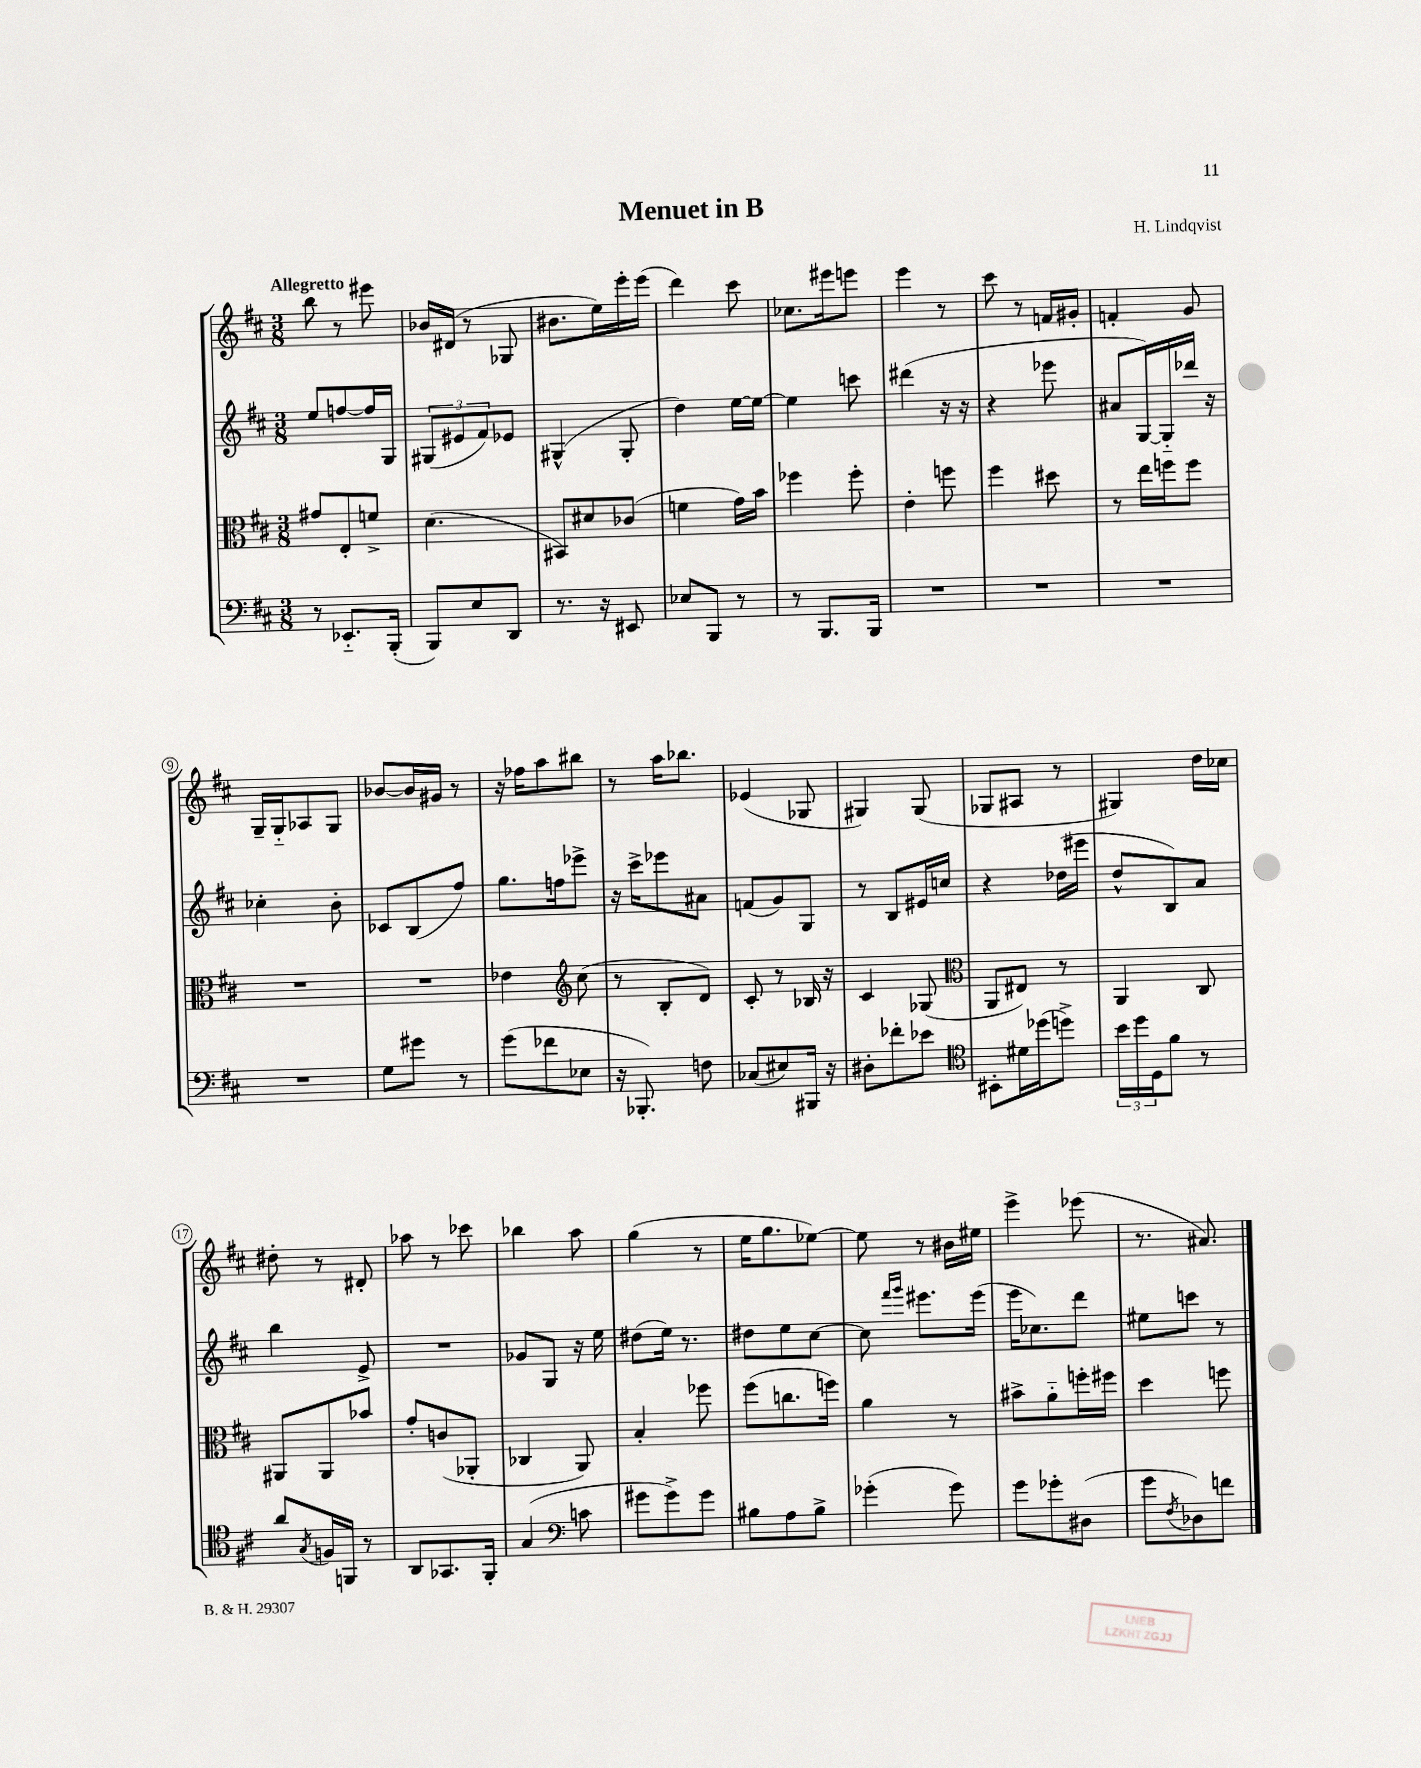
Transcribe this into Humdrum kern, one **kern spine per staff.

**kern	**kern	**kern	**kern
*part4	*part3	*part2	*part1
*staff4	*staff3	*staff2	*staff1
*clefF4	*clefC3	*clefG2	*clefG2
*k[f#c#]	*k[f#c#]	*k[f#c#]	*k[f#c#]
*M3/8	*M3/8	*M3/8	*M3/8
=1	=1	=1	=1
!	!	!	!LO:TX:a:B:t=Allegretto
8r	8g#X/L	8ee/L	8bb\
8.EE-X/L	8E'/	[8ffn/	8r
.	8fn^/J	16ff/L]	8eee#X\
(16BBB'/Jk	.	16G/JJ	.
=2	=2	=2	=2
8BBB/L)	(4.d\	(12G#X/L	16b-X/LL
.	.	.	(16d#X/JJ
.	.	12e#X/	.
8E/	.	.	8r
.	.	12f#/)	.
8DD/J	.	8e-X/J	8G-X/
=3	=3	=3	=3
8.r	8BB#X/L)	(4G#X^^/	8.b#X\L
.	8d#X/	.	.
16r	.	.	16ee\L)
8EE#X/	(8c-X/J	8G#'/	16eee'\
.	.	.	(16eee\JJ
=4	=4	=4	=4
8E-X/L	4fn\	4dd\)	4ddd\)
8BBB/J	.	.	.
8r	16g\LL)	[16ee\LL	8ccc#\
.	16b\JJ	16ee\JJ_	.
=5	=5	=5	=5
8r	4ff-X\	4ee\]	8.cc-X\L
8.BBB/L	.	.	.
.	.	.	16eee#X\k
.	8ff-'\	8cccn\	8eeen\J
16BBB/Jk	.	.	.
=6	=6	=6	=6
4.r	4e'\	(4ddd#X\	4eee\
.	8ffn\	16r	8r
.	.	16r	.
=7	=7	=7	=7
4.r	4ff#\	4r	8ccc#\
.	.	.	8r
.	8dd#X\	8eee-X\	16fn/LL
.	.	.	16g#X'/JJ
=8	=8	=8	=8
4.r	8r	8a#X/L	4fn'/
.	16ee\LL	[16G/L)	.
.	16ffn\J	16G/]	.
.	8ff\J	16ddd-X/JJ	8g/
.	.	16r	.
!!LO:LB:g=z
=9	=9	=9	=9
4.r	4.r	4cc-X'\	16G~/LL
.	.	.	16G/J
.	.	.	8A-X/
.	.	8b'\	8G/J
=10	=10	=10	=10
8G\L	4.r	8c-X/L	[8b-X/L
8g#X\J	.	(8B/	16b-/L]
.	.	.	16g#X/JJ
8r	.	8ff#/J)	8r
=11	=11	=11	=11
(8g\L	4e-X\	8.gg\L	16r
.	.	.	16ff-X\KL
8f-X\	.	.	8aa\
.	.	16ffn\k	.
*	*clefG2	*	*
8E-X\J	(8cc#\	8eee-X^\J	8bb#X\J
=12	=12	=12	=12
16r	8r	16r	8r
8.BBB-X'/)	.	16ccc#^\KL	.
.	8B'/L	8eee-X\	16aa\KL
.	.	.	8.bb-X\J
8Fn\	8d/J)	8a#X\J	.
=13	=13	=13	=13
(8C-X/L	8c#'/	(8fn/L	(4e-X/
8E#X/)	8r	8g/)	.
16BBB#X/Jk	16B-X/	8G/J	8G-X/
16r	16r	.	.
=14	=14	=14	=14
8D#X'\L	4c#/	8r	4G#X/)
8f-X'\	.	8B/L	.
8e-X\J	(8G-X/	16e#X/L	(8G#/
.	.	16ccn/JJ	.
=15	=15	=15	=15
*clefC4	*clefC3	*	*
8BB#X'\L	8AA/L	4r	8G-X/L
16d#X\L	8E#X/J)	.	8A#X/J
(16dd-X\J	.	.	.
8ddn^\J)	8r	(16dd-X\LL	8r
.	.	16eee#X\JJ	.
=16	=16	=16	=16
24b\LL	4AA/	8dd^^/L	4G#X/)
24dd\	.	.	.
24D\J	.	.	.
8f#\J	.	8B/)	.
8r	8C#/	8a/J	16dd\LL
.	.	.	16cc-X\JJ
!!LO:LB:g=z
=17	=17	=17	=17
8a/L	8AA#X/L	4bb\	8dd#X'\
8qG/	.	.	.
16Fn/L	8AA#/	.	8r
16FFn/JJ	.	.	.
8r	8b-X/J	8e^/	8d#X'/
=18	=18	=18	=18
8AA/L	8g'/L	4.r	8aa-X\
8.GG-X/	(8cn/	.	8r
.	8AA-X'/J	.	8ccc-X\
16FF#'/Jk	.	.	.
=19	=19	=19	=19
(4G/	4C-X/	8g-X/L	4bb-X\
.	.	8G/J	.
*clefF4	*	*	*
8cn\	8AA/)	16r	8aa\
.	.	16ee\	.
=20	=20	=20	=20
8g#X\L	4B'/	(8dd#X\L	(4gg\
8g#^\)	.	16ee\Jk)	.
.	.	8.r	.
8g#\J	8ff-X\	.	8r
=21	=21	=21	=21
8B#X\L	(8ff#\L	8dd#X\L	16ee\KL
.	.	.	8.gg\
8A\	8.ccn\	8ee\	.
8B#^\J	.	[8cc#\J	[8ee-X\J)
.	16ffn\Jk)	.	.
=22	=22	=22	=22
(4g-X'\	4a\	8cc#\]	8ee-\]
.	.	16qqfff#/LL	.
.	.	16qqggg/JJ	.
.	.	8.eee#X\L	8r
8g-\)	8r	.	16b#X\LL
.	.	(16eee#\Jk	16ee#X\JJ
=23	=23	=23	=23
8g\L	8b#X^\L	16eee\KL	4eee^\
.	.	8.cc-X\)	.
8g-X'\	8a\	.	.
(8D#X\J	16ffn'\L	8ddd\J	(8eee-X\
.	16ff#X\JJ	.	.
=24	=24	=24	=24
8g\L	4dd\	8ee#X\L	8.r
8qF#/	.	.	.
8D-X\)	.	8cccn\J	.
.	.	.	8.a#X/)
8fn\J	8ffn\	8r	.
==	==	==	==
*-	*-	*-	*-
